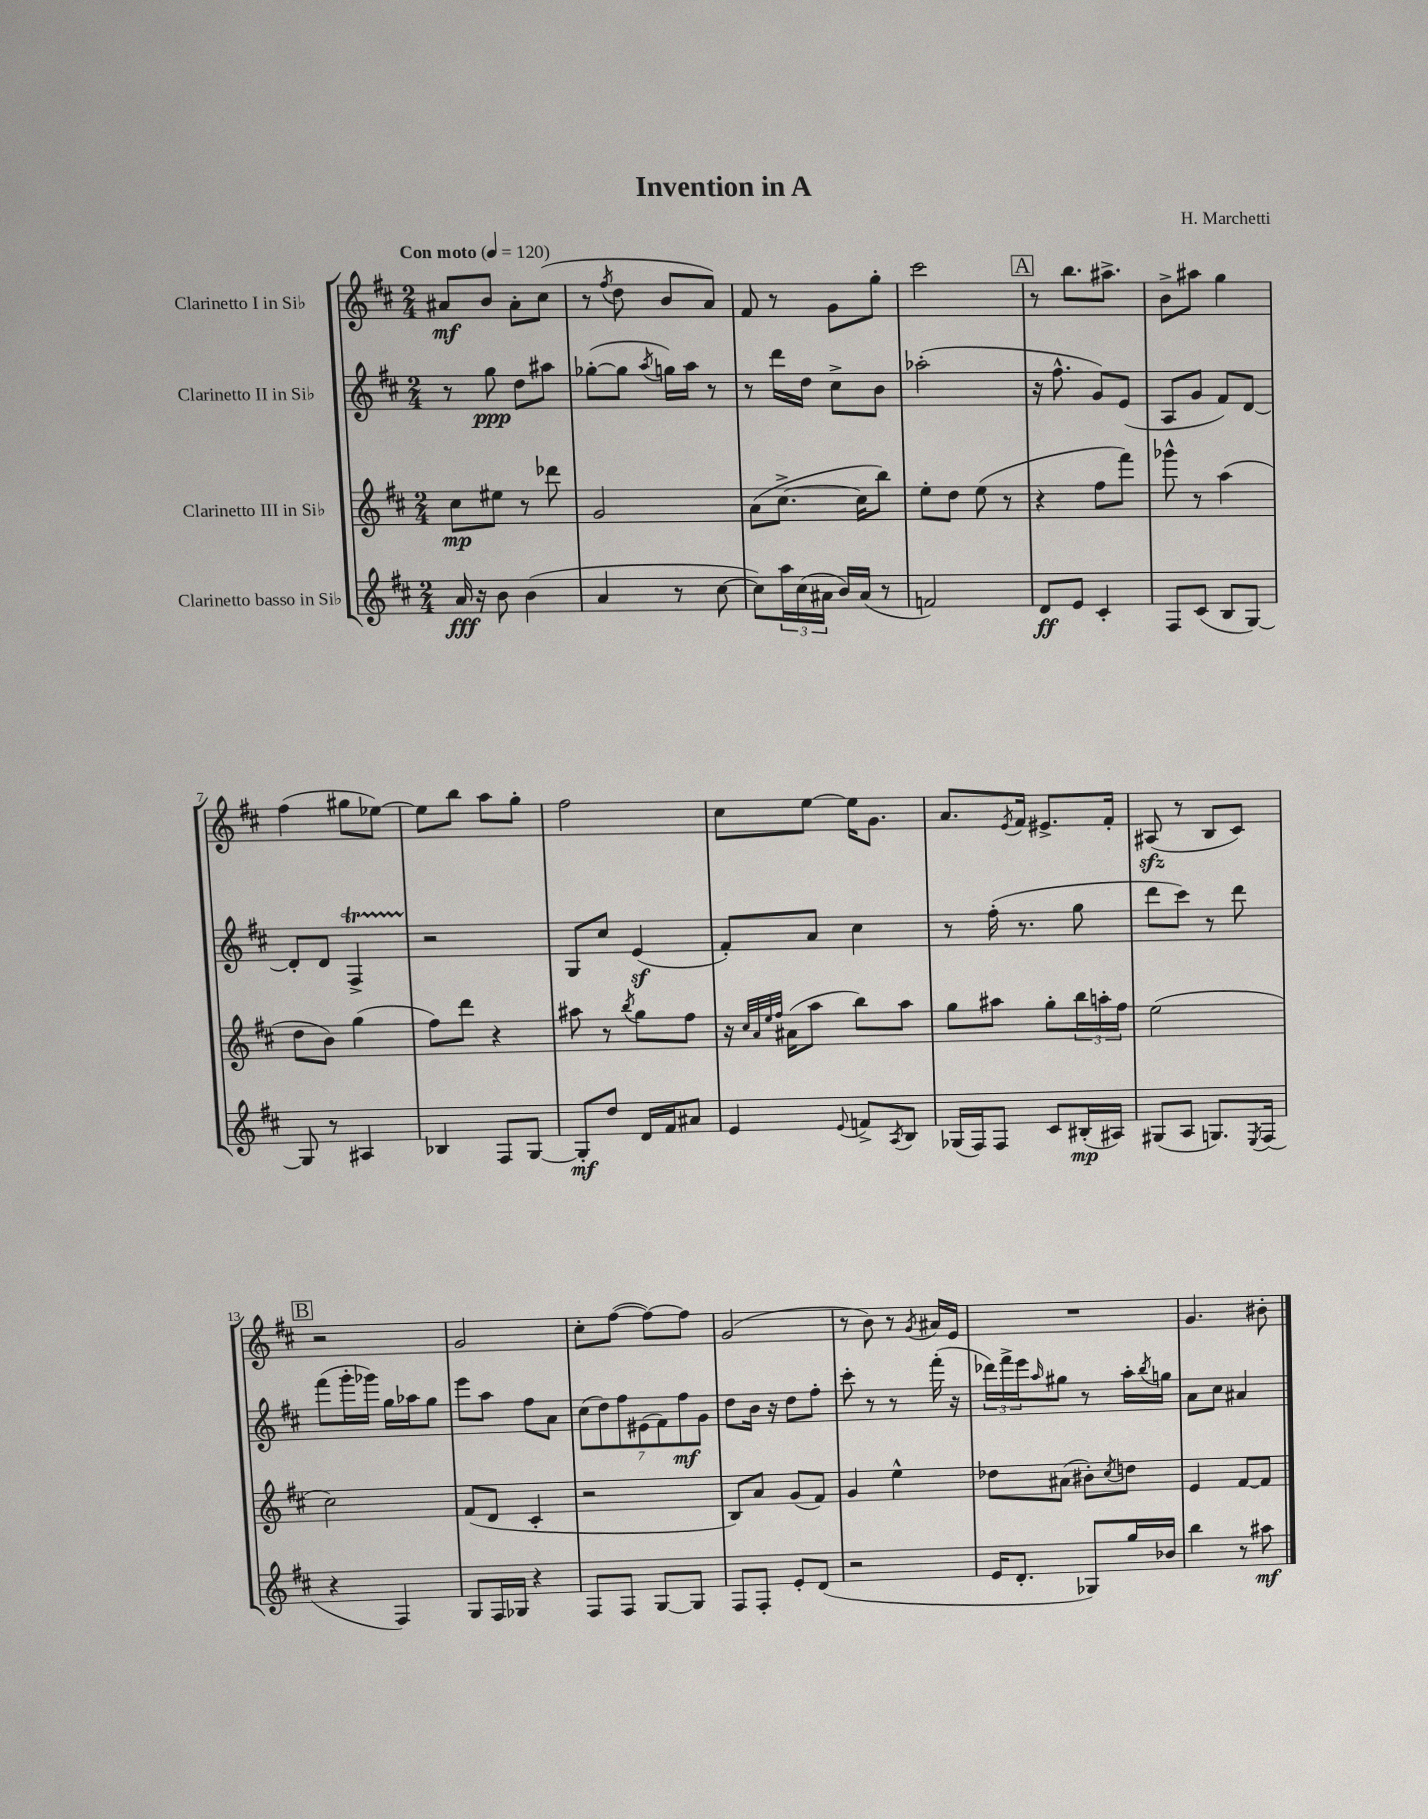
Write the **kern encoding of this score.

**kern	**kern	**kern	**kern
*staff4	*staff3	*staff2	*staff1
*clefG2	*clefG2	*clefG2	*clefG2
*k[f#c#]	*k[f#c#]	*k[f#c#]	*k[f#c#]
*M2/4	*M2/4	*M2/4	*M2/4
*MM120	*MM120	*MM120	*MM120
16a	8cc#	8r	8a#
16r	.	.	.
8b	8ee#	8gg	8b
(4b	8r	8dd	8a#'
.	8ddd-	8aa#	(8cc#
=	=	=	=
4a	2g	([8gg-'	8r
.	.	.	8qff#
.	.	8gg-]	8dd
.	.	8qaa	.
8r	.	16gg)	8b
.	.	16aa	.
[8cc#	.	8r	8a)
=	=	=	=
8cc#])	(8a	8r	8f#
24aa	[8.cc#^	16ddd	8r
(24cc#	.	.	.
.	.	16dd	.
24a#	.	.	.
16b)	.	8cc#^	8g
(16a#	16cc#]	.	.
8r	8bb)	8b	8gg'
=	=	=	=
2f)	8ee'	(2aa-'	2ccc#
.	8dd	.	.
.	(8ee	.	.
.	8r	.	.
=	=	=	=
8d	4r	16r	8r
.	.	8.ff#^^	.
8e	.	.	8.bb
4c#'	8ff#	8g)	.
.	.	.	8.aa#^
.	8fff#)	(8e	.
=	=	=	=
8F#	8ggg-^^	8A	8b^
(8c#	8r	8g	8aa#
8B	(4aa	8f#)	4gg
[8G)	.	[8d	.
=	=	=	=
8G]	8dd	8d']	(4ff#
8r	8b)	8d	.
4A#	(4gg	4F#^	8gg#
.	.	.	[8ee-)
=	=	=	=
4B-	8ff#)	2r	8ee-]
.	8ddd	.	8bb
8F#	4r	.	8aa
[8G	.	.	8gg'
=	=	=	=
8G']	8aa#	8G	2ff#
8dd	8r	8cc#	.
.	8qbb	.	.
16d	8gg	(4e	.
16f#	.	.	.
8a#	8ff#	.	.
=	=	=	=
4e	16r	8f#')	8cc#
.	32qqcc#	.	.
.	32qqa	.	.
.	32qqee	.	.
.	32qqff#	.	.
.	(16a#	.	.
.	8aa	8a	[8ee
8qqe	.	.	.
8f^	8bb)	4cc#	16ee]
.	.	.	8.g
8qA	.	.	.
8B	8aa	.	.
=	=	=	=
(16G-	8gg	8r	8.a
16F#)	.	.	.
8F#	8aa#	(16ff#'	.
.	.	.	8qe
.	.	8.r	16f#
8c#	8gg'	.	8.e#^
(16B#'	24bb	8gg	.
.	24aa'	.	.
16A#)	.	.	16f#'
.	24ff#	.	.
=	=	=	=
(8G#	(2ee	8ddd	(8A#
8A	.	8ccc#)	8r
8.G)	.	8r	8B
.	.	8ddd	8c#)
8qE	.	.	.
(16F#	.	.	.
=	=	=	=
4r	2cc#)	(8fff#	2r
.	.	16ggg'	.
.	.	16ggg-)	.
4F#)	.	16gg	.
.	.	16aa-	.
.	.	8gg	.
=	=	=	=
8G	(8f#	8eee	2g
16F#	8d	8aa	.
16G-	.	.	.
4r	4c#'	8ff#	.
.	.	8a	.
=	=	=	=
8F#	2r	(14cc#	8cc#'
.	.	14dd)	.
8F#	.	.	([8ff#
.	.	14ff#	.
.	.	(14e#	.
[8G	.	.	8ff#_)
.	.	14f#)	.
.	.	14ff#	.
8G]	.	.	8ff#]
.	.	14g	.
=	=	=	=
8F#	8B)	8dd	(2g
8F#'	8a	16b	.
.	.	16r	.
8e'	(8g	8dd	.
(8d	8f#)	8ff#'	.
=	=	=	=
2r	4g	8ccc#'	8r
.	.	8r	8b)
.	4ee^^	8r	8r
.	.	.	8qg
.	.	(16fff#'	16a#
.	.	16r	16e
=	=	=	=
16e	8dd-	24ddd-)	2r
.	.	24fff#^	.
8.d'	.	.	.
.	.	24eee	.
.	.	16qqaa	.
.	(8a#	8gg#	.
8G-)	8b#')	8r	.
.	8qcc#	.	.
16gg	8dd	16aa'	.
.	.	8qbb	.
16b-	.	16gg	.
=	=	=	=
4bb	4e	8a	4.g
.	.	8cc#	.
8r	[8f#	4a#	.
8aa#	8f#]	.	8b#'
==	==	==	==
*-	*-	*-	*-
